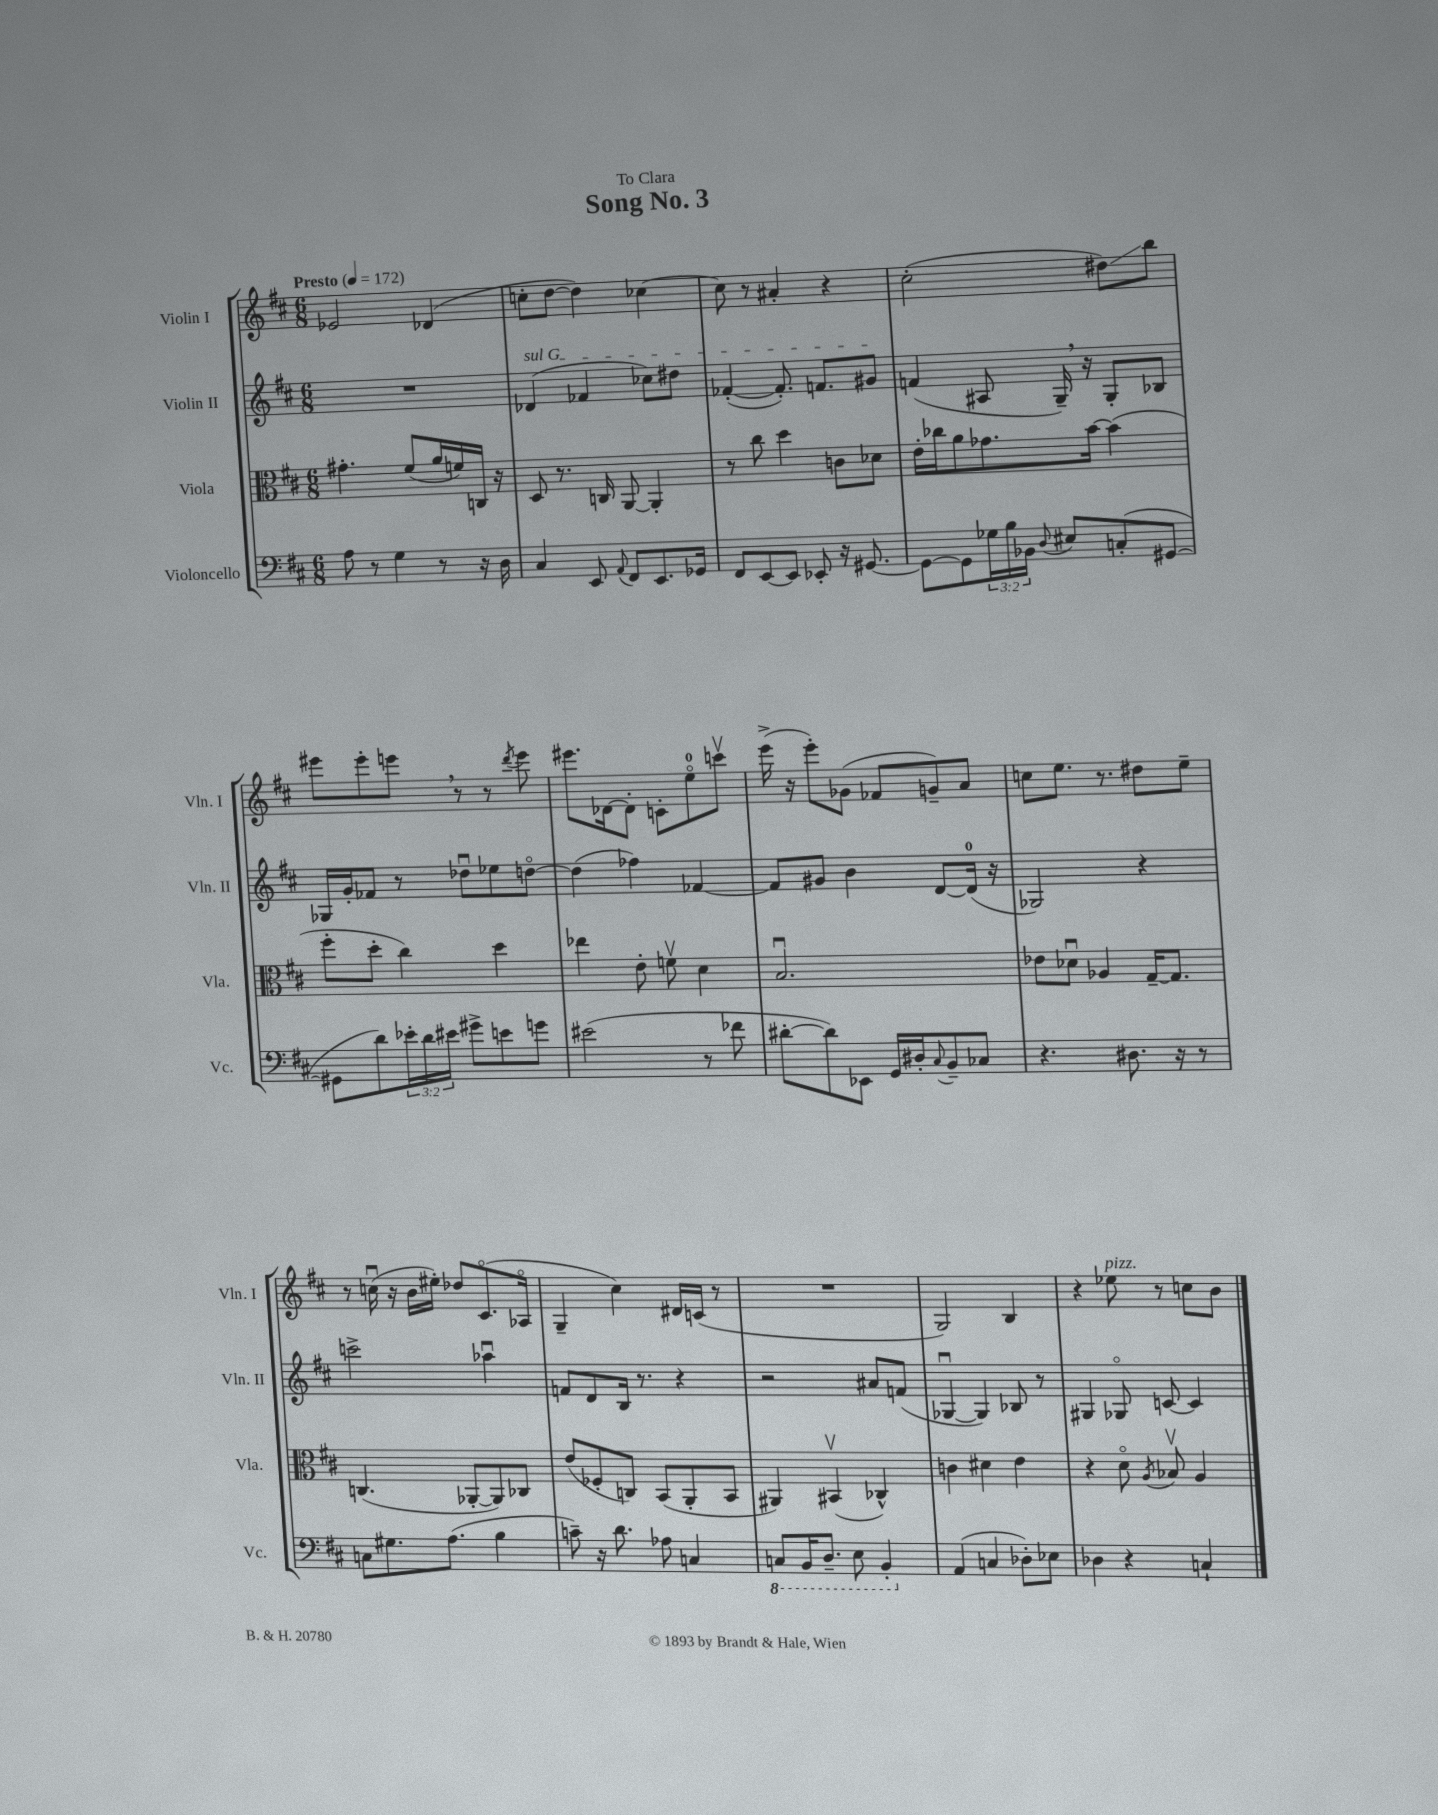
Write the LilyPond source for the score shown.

\header { title = "Song No. 3" dedication = "To Clara" }
<<
\new StaffGroup <<
\new Staff = "s0" \with { instrumentName = "Violin I" shortInstrumentName = "Vln. I" } {
    \clef treble \key d \major \numericTimeSignature \time 6/8 \tempo "Presto" 4 = 172
    ees'2 des'4( |
    c''8-. d''8~ d''4) ces''4~ |
    ces''8 r8 ais'4-. r4 |
    cis''2-.( dis''8\glissando) b''8 |
    eis'''8 eis'''8-. e'''8 \breathe r8 r8 \acciaccatura { d'''8 } e'''8 |
    eis'''8. des'16~ des'8-. c'8-. e''8-0\flageolet c'''8\upbow |
    e'''16->( r16 e'''8-.) ges'8( fes'8 g'8--) a'8 |
    c''8 e''8. r8. dis''8 e''8-- |
    r8 c''16\downbow( r16 b'16 eis''16-.) des''8 cis'8.\flageolet( aes16\flageolet |
    g4-- cis''4) dis'16 c'16( r8 |
    R2. |
    g2) b4 |
    r4 ees''8^\markup { \italic "pizz." } r8 c''8 b'8 \bar "|." |
}
\new Staff = "s1" \with { instrumentName = "Violin II" shortInstrumentName = "Vln. II" } {
    \clef treble \key d \major \numericTimeSignature \time 6/8
    R2. |
    \once \override TextSpanner.bound-details.left.text = \markup { \italic "sul G" } des'4\startTextSpan( fes'4 ces''8) dis''8 |
    fes'4~-.( fes'8.-.) f'8. gis'8\stopTextSpan |
    f'4( ais8 g16--) \breathe r16 g8-. bes8 |
    ges16 g'16-. fes'8 r8 des''8\downbow ees''8 d''8~\flageolet |
    d''4( fes''4) fes'4~ |
    fes'8 gis'8 b'4 d'8~ d'16-0( r16 |
    ges2) r4 |
    c'''2-> aes''4\downbow |
    f'8 d'8 b16 r8. r4 |
    r2 ais'8 f'8( |
    ges4~\downbow ges4) bes8 r8 |
    gis4 ges8\flageolet c'8~ c'4 \bar "|." |
}
\new Staff = "s2" \with { instrumentName = "Viola" shortInstrumentName = "Vla." } {
    \clef alto \key d \major \numericTimeSignature \time 6/8
    gis'4.-. fis'8( a'16 f'16) c16 r16 |
    d8 r8. c16 a,8~ a,4-. |
    r8 cis''8 d''4 c'8 des'8 |
    e'16-. ces''16 a'8 ges'8. b'16~ b'4( |
    fis''8-. d''8-. cis''4) d''4 |
    ees''4 e'8-. f'8\upbow d'4 |
    b2.\downbow |
    ees'8 des'8\downbow aes4 g16~-- g8. |
    c4.( aes,8~-. aes,8) ces8 |
    e'8( fes8-. c8) b,8( a,8-. b,8 |
    ais,4) bis,4\upbow( ces4-^) |
    c'4 dis'4 e'4 |
    r4 d'8\flageolet \acciaccatura { a8 } bes8\upbow a4 \bar "|." |
}
\new Staff = "s3" \with { instrumentName = "Violoncello" shortInstrumentName = "Vc." } {
    \clef bass \key d \major \numericTimeSignature \time 6/8 \override Staff.TupletNumber.text = #tuplet-number::calc-fraction-text
    a8 r8 g4 r8 r16 d16 |
    cis4 e,8 \appoggiatura { a,8 } fis,8 e,8. ges,16 |
    fis,8 e,8~ e,8 ees,8-. r16 gis,8.~ |
    gis,8~ gis,8 \tuplet 3/2 { ges16 b16 bes,16 } \appoggiatura { d8 } eis8 c8-.( gis,8~ |
    gis,8 d'8) \tuplet 3/2 { ees'16-. d'16 eis'16 } gis'8-> e'8 g'8 |
    eis'2( r8 fes'8 |
    dis'8~-. dis'8) ees,8 g,16 dis16-. \appoggiatura { cis8 } b,8-- ces8 |
    r4. dis8. r16 r8 |
    c8 gis8. a8.( b4 |
    c'8--) r16 d'8. aes8 c4 |
    \ottava #-1 c,8 b,,16 d,8.-- e,8 b,,4-. \ottava #0 |
    a,4( c4 des8-.) ees8 |
    des4 r4 c4-! \bar "|." |
}
>>
>>
\layout { \context { \Score \remove "Bar_number_engraver" } }
